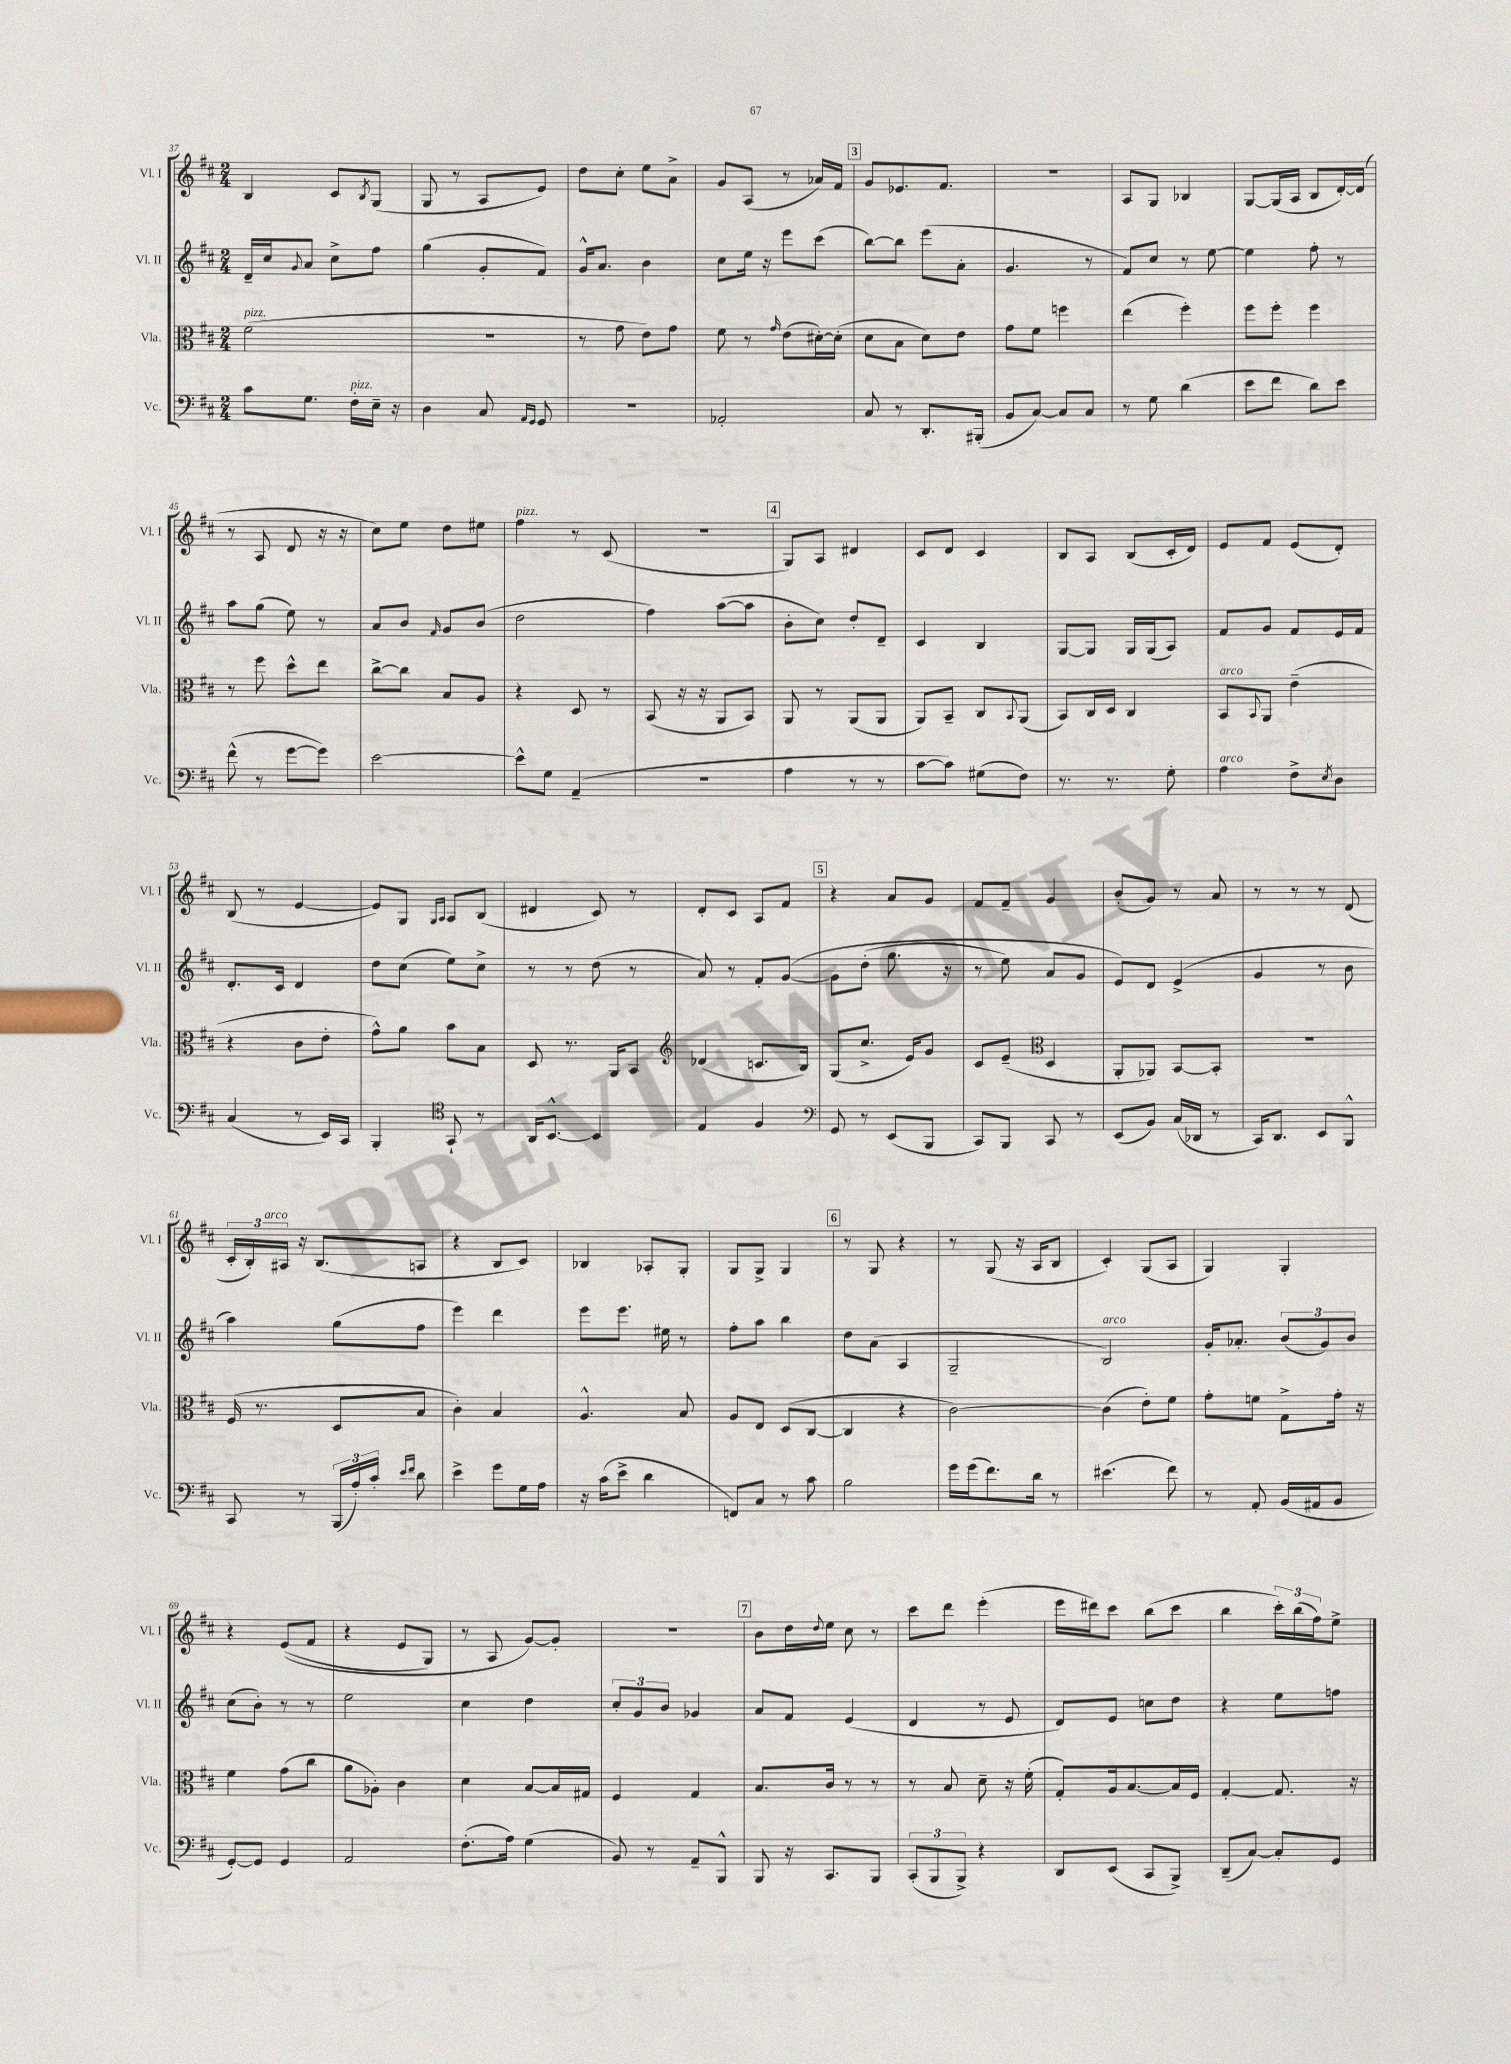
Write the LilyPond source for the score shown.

<<
\new StaffGroup <<
\new Staff = "s0" \with { instrumentName = "Vl. I" shortInstrumentName = "Vl. I" } {
    \clef treble \key d \major \numericTimeSignature \time 2/4
    b4 cis'8 \acciaccatura { b8 } g8( |
    g8 r8 a8 e'8) |
    d''8 cis''8-. e''8 a'8-> |
    g'8 a8( r8 aes'16) fis'16 |
    \mark \markup { \box "3" } g'8 ees'8. fis'8. |
    R2 |
    a8 g8 bes4 |
    g8~ g16( a16 b8 d'16~-.) d'16( |
    r8 a8 d'8 r16 r16 |
    cis''8) e''8 d''8 eis''8 |
    fis''4^\markup { \italic "pizz." } r8 cis'8( |
    r2 |
    \mark \markup { \box "4" } g8) a8 dis'4 |
    cis'8 d'8 cis'4 |
    b8 a8 b8( cis'16-. d'16) |
    e'8 fis'8 e'8( d'8-.) |
    b8( r8 e'4~ |
    e'8) g8 \grace { g16 a16 } a8 b8( |
    dis'4 cis'8) r8 |
    d'8-. cis'8 a8 fis'8 |
    \mark \markup { \box "5" } r4 a'8 g'8 |
    fis'8 fis'8-- g'4 |
    b'8-.( g'8) r8 a'8 |
    r8 r8 r8 d'8( |
    \tuplet 3/2 { cis'16-. b16-.) ais16^\markup { \italic "arco" } } r16 b8.( a8 |
    r4 b8 cis'8) |
    bes4 aes8-. g8-. |
    g8 g8-> g4 |
    \mark \markup { \box "6" } r8 g8 r4 |
    r8 g8( r16 a16 b8 |
    cis'4-.) g8( a8 |
    g4) g4-. |
    r4 e'8(\( fis'8 |
    r4 e'8 g8) |
    r8 a8 g'8~\) g'8-. |
    R2 |
    \mark \markup { \box "7" } b'8 d''16 \appoggiatura { d''8 } e''16 cis''8 r8 |
    cis'''8 d'''8 e'''4-.( |
    e'''16 dis'''16) cis'''8 b''8( cis'''8 |
    b''4 \tuplet 3/2 { cis'''16-.) b''16( fis''16) } e''8-> \bar "|." |
}
\new Staff = "s1" \with { instrumentName = "Vl. II" shortInstrumentName = "Vl. II" } {
    \clef treble \key d \major \numericTimeSignature \time 2/4
    d'16-- cis''16 \appoggiatura { g'8 } a'8 cis''8-> fis''8 |
    g''4( g'8-. fis'8) |
    g'16-^ a'8. b'4 |
    cis''8 e''16 r16 e'''8 cis'''8( |
    \mark \markup { \box "3" } b''8~) b''8 e'''8( a'8-. |
    g'4. r8 |
    fis'8) cis''8 r8 e''8~ |
    e''4 fis''8-. r8 |
    a''8 g''8( e''8) r8 |
    a'8 b'8 \grace { fis'16 } g'8 b'8( |
    d''2 |
    fis''4) a''8~( a''8 |
    \mark \markup { \box "4" } b'8-. cis''8) d''8-. d'8-- |
    cis'4 b4 |
    g8~ g8 g16 g16( a8) |
    fis'8 g'8 fis'8 e'16 fis'16 |
    d'8.-. cis'16 d'4 |
    d''8 cis''8( e''8) cis''8-> |
    r8 r8 d''8( r8 |
    a'8) r8 fis'8-. g'8~\( |
    \mark \markup { \box "5" } g'8 d''8-.( g''8. r16 |
    r8 e''8) a'8 g'8 |
    e'8\) d'8 e'4->( |
    g'4 r8 b'8 |
    a''4) g''8( fis''8 |
    e'''4) d'''4 |
    e'''8 e'''8. eis''16 r8 |
    fis''8-. a''8 b''4 |
    \mark \markup { \box "6" } d''8 a'8( a4 |
    g2-- |
    b2^\markup { \italic "arco" }) |
    g'16-. aes'8.-. \tuplet 3/2 { b'8( g'8) b'8 } |
    cis''8( b'8-.) r8 r8 |
    e''2 |
    cis''4 d''4 |
    \tuplet 3/2 { cis''8-. g'8 b'8 } ges'4 |
    \mark \markup { \box "7" } a'8 fis'8 e'4( |
    d'4 r8 e'8 |
    d'8) e'8 c''8 d''8 |
    r4 e''8 f''8 \bar "|." |
}
\new Staff = "s2" \with { instrumentName = "Vla." shortInstrumentName = "Vla." } {
    \clef alto \key d \major \numericTimeSignature \time 2/4
    fis'2^\markup { \italic "pizz." }( |
    r2 |
    r8 g'8 e'8) g'8 |
    fis'8 r8 \grace { g'16 } e'8( dis'16~-.) dis'16-.( |
    \mark \markup { \box "3" } d'8 b8 d'8) e'8 |
    g'8 fis'8 f''4 |
    e''4( fis''4-.) |
    fis''8 fis''8-. fis''4 |
    r8 fis''8 d''8-^ e''8 |
    cis''8~-> cis''8 b8 a8 |
    r4 d8 r8 |
    b,8( r16 r16 a,8 b,8) |
    \mark \markup { \box "4" } a,8 r8 a,8( a,8 |
    a,8) b,8-- cis8 \appoggiatura { b,8 } a,8( |
    b,8) cis16 d16 cis4 |
    b,8^\markup { \italic "arco" } \appoggiatura { b,8 } a,8 e'4--( |
    r4 cis'8 e'8-. |
    g'8-^) a'8 b'8 b8 |
    d8 r8. a,16 b,8 |
    \clef treble des'4( c'8. b16) |
    \mark \markup { \box "5" } g8( cis''8.-> e'16) g'8 |
    cis'8 e'8--( \clef alto d4 |
    a,8-. aes,8) b,8~ b,8-. |
    R2 |
    fis16( r8. d8 b8 |
    cis'4-.) b4 |
    a4.-^ b8 |
    a8 e8 d8( cis8~ |
    \mark \markup { \box "6" } cis4 r4 |
    cis'2~) |
    cis'4( e'8-.) fis'8 |
    g'8-. f'8 g8-> g'16-. r16 |
    fis'4 g'8( cis''8 |
    a'8 aes8-.) cis'4 |
    d'4 b8~ b16 gis16 |
    fis4 g4 |
    \mark \markup { \box "7" } b8. cis'16 r8 r8 |
    r8 b8 d'8-- r16 fis'16-.( |
    g8-.) a16 b8.~ b16 fis16 |
    g4~-. g8. r16 \bar "|." |
}
\new Staff = "s3" \with { instrumentName = "Vc." shortInstrumentName = "Vc." } {
    \clef bass \key d \major \numericTimeSignature \time 2/4
    cis'8 g8. fis16-.^\markup { \italic "pizz." } e16-- r16 |
    d4 cis8 \grace { a,16 g,16 } g,8 |
    r2 |
    aes,2-. |
    \mark \markup { \box "3" } cis8 r8 d,8.-. bis,,16-.( |
    b,8 cis8~) cis8 cis8 |
    r8 g8 d'4( |
    e'8 fis'8 d'8) e'8 |
    fis'8-^( r8 g'8~ g'8) |
    e'2~ |
    e'8-^ g8 a,4--( |
    R2 |
    \mark \markup { \box "4" } a4 r8 r8 |
    cis'8~ cis'8) gis8( fis8) |
    r8. r8. g8-. |
    a4^\markup { \italic "arco" } fis8-> \acciaccatura { e8 } d8 |
    cis4( r8 e,16) cis,16 |
    b,,4-. \clef tenor g,8-! r8 |
    a,16 b,8.~-^ b,4 |
    e4 fis4 |
    \mark \markup { \box "5" } \clef bass g,8 r8 e,8( b,,8 |
    cis,8) b,,8 cis,8 r8 |
    e,8( b,8) cis16( des,16 r8 |
    cis,16) d,8. e,8 b,,8-^ |
    cis,8 r8 \tuplet 3/2 { b,,16( a16-.) cis'16-. } \grace { e'16 fis'16 } d'8 |
    e'4-> g'8 g16 a16 |
    r16 cis'16( e'8-> d'4 |
    f,8) cis8 r8 cis'8 |
    \mark \markup { \box "6" } b2 |
    g'16 g'16( fis'8.) d'16 r8 |
    eis'4.( fis'8) |
    r8 a,8-. b,16( ais,16 b,8 |
    g,8~-.) g,8 g,4 |
    a,2 |
    fis8.-.( a16) g4( |
    b,8) r8 a,8-- b,,8-^ |
    \mark \markup { \box "7" } b,,8 r16 cis,8. b,,8 |
    \tuplet 3/2 { cis,8-.( b,,8 b,,8->) } r4 |
    d,8 e,8( cis,8 b,,8->) |
    d,8--( cis8~) cis8-. g,8 \bar "|." |
}
>>
>>
\layout { \context { \Score currentBarNumber = #37 } }
